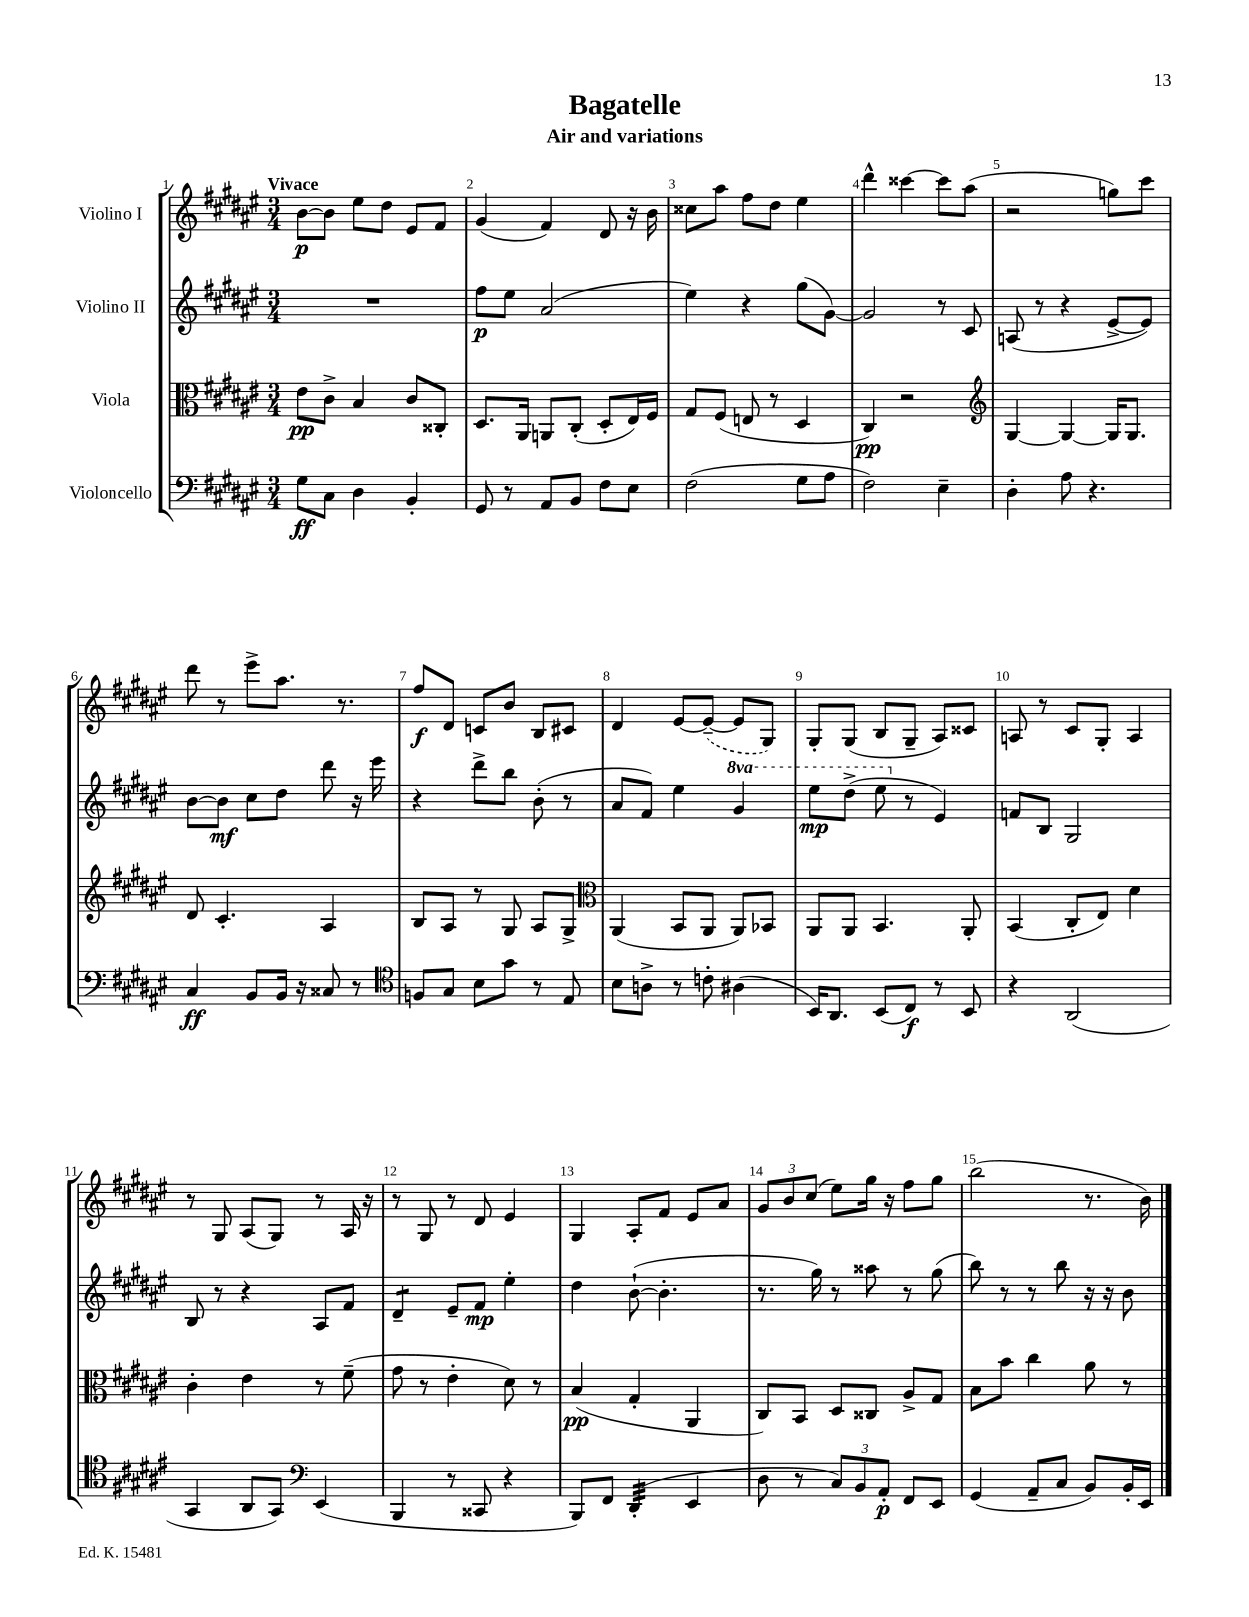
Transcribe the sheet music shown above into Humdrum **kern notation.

**kern	**kern	**kern	**kern
*staff4	*staff3	*staff2	*staff1
*clefF4	*clefC3	*clefG2	*clefG2
*k[f#c#g#d#a#e#]	*k[f#c#g#d#a#e#]	*k[f#c#g#d#a#e#]	*k[f#c#g#d#a#e#]
*M3/4	*M3/4	*M3/4	*M3/4
8G#\L	8e#\L	2.r	[8b\L
8C#\J	8c#^\J	.	8b\]J
4D#\	4B/	.	8ee#\L
.	.	.	8dd#\J
4BB'/	8c#/L	.	8e#/L
.	8C##'/J	.	8f#/J
=	=	=	=
8GG#/	8.D#/L	8ff#\L	(4g#/
8r	.	8ee#\J	.
.	16AA#/Jk	.	.
8AA#/L	8AA/L	(2a#/	4f#/)
8BB/J	(8C#'/J	.	.
8F#\L	8D#'/L	.	8d#/
8E#\J	16E#/L)	.	16r
.	16F#/JJ	.	16b\
=	=	=	=
(2F#\	8G#/L	4ee#\)	8cc##\L
.	(8F#/J	.	8aa#\J
.	8E/	4r	8ff#\L
.	8r	.	8dd#\J
8G#\L	4D#/	(8gg#\L	4ee#\
8A#\J	.	[8g#\J)	.
=	=	=	=
2F#\)	4C#/)	2g#/]	4ddd#^^\
.	2r	.	[4ccc##\
4E#~\	.	8r	8ccc##\]L
.	.	8c#/	(8aa#\J
=	=	=	=
*	*clefG2	*	*
4D#'\	[4G#/	(8A/	2r
.	.	8r	.
8A#\	4G#/_	4r	.
4.r	.	.	.
.	16G#/]LK	[8e#^/L	8gg\L)
.	8.G#/J	.	.
.	.	8e#/]J)	8ccc#\J
=	=	=	=
4C#/	8d#/	[8b\L	8ddd#\
.	4.c#'/	8b\]J	8r
8BB/L	.	8cc#\L	8eee#^\L
16BB/Jk	.	8dd#\J	8.aa#\J
16r	.	.	.
8C##/	4A#/	8ddd#\	.
.	.	.	8.r
8r	.	16r	.
.	.	16eee#\	.
=	=	=	=
*clefC4	*	*	*
8F/L	8B/L	4r	8ff#/L
8G#/J	8A#/J	.	8d#/J
8B\L	8r	8ddd#^\L	8c/L
8g#\J	8G#/	8bb\J	8b/J
8r	8A#/L	(8b'\	8B/L
8E#/	8G#^/J	8r	8c#/J
=	=	=	=
*	*clefC3	*	*
8B\L	(4AA#/	8a#/L	4d#/
8A^\J	.	8f#/J)	.
8r	8BB/L	4ee#\	[8e#/L
8c'\	8AA#/J	.	(8e#~/_J
(4A#\	8AA#/L)	4gg#/	8e#/]L
.	8BB-/J	.	8G#/J)
=	=	=	=
16BB/LK)	8AA#/L	8eee#\L	8G#'/L
8.AA#/J	.	.	.
.	8AA#/J	(8ddd#^\J	(8G#/J
(8BB/L	4.BB/	8eee#\	8B/L
8C#/J)	.	8r	8G#~/J
8r	.	4e#/)	8A#/L)
8BB/	8AA#'/	.	8c##/J
=	=	=	=
4r	(4BB/	8f/L	8A/
.	.	8B/J	8r
(2AA#/	8C#'/L	2G#/	8c#/L
.	8E#/J)	.	8G#'/J
.	4d#\	.	4A/
=	=	=	=
4GG#/	4c#'\	8B/	8r
.	.	8r	8G#/
8AA#/L	4e#\	4r	(8A#/L
8GG#/J)	.	.	8G#/J)
*clefF4	*	*	*
(4EE#/	8r	8A#/L	8r
.	(8f#~\	8f#/J	16A#/
.	.	.	16r
=	=	=	=
4BBB/	8g#\	4d#~/	8r
.	8r	.	8G#/
8r	4e#'\	8e#~/L	8r
8CC##/	.	8f#/J	8d#/
4r	8d#\)	4ee#'\	4e#/
.	8r	.	.
=	=	=	=
8BBB/L)	(4B/	4dd#\	4G#/
8FF#/J	.	.	.
(4DD#'/	4G#'/	([8b`\	8A#'/L
.	.	4.b'\]	8f#/J
4EE#/	4AA#/	.	8e#/L
.	.	.	8a#/J
=	=	=	=
8D#\	8C#/L)	8.r	12g#/L
.	.	.	12b/
8r	8BB/J	.	.
.	.	.	(12cc#/J
.	.	16gg#\)	.
12C#/L)	8D#/L	8r	8ee#\L)
12BB/	.	.	.
.	8C##/J	8aa##\	16gg#\Jk
12AA#'/J	.	.	.
.	.	.	16r
8FF#/L	8A#^/L	8r	8ff#\L
8EE#/J	8G#/J	(8gg#\	8gg#\J
=	=	=	=
(4GG#/	8B\L	8bb\)	(2bb\
.	8b\J	8r	.
8AA#~/L	4cc#\	8r	.
8C#/J	.	8bb\	.
8BB/L)	8a#\	16r	8.r
.	.	16r	.
16BB'/L	8r	8b\	.
16EE#/JJ	.	.	16b\)
==	==	==	==
*-	*-	*-	*-
